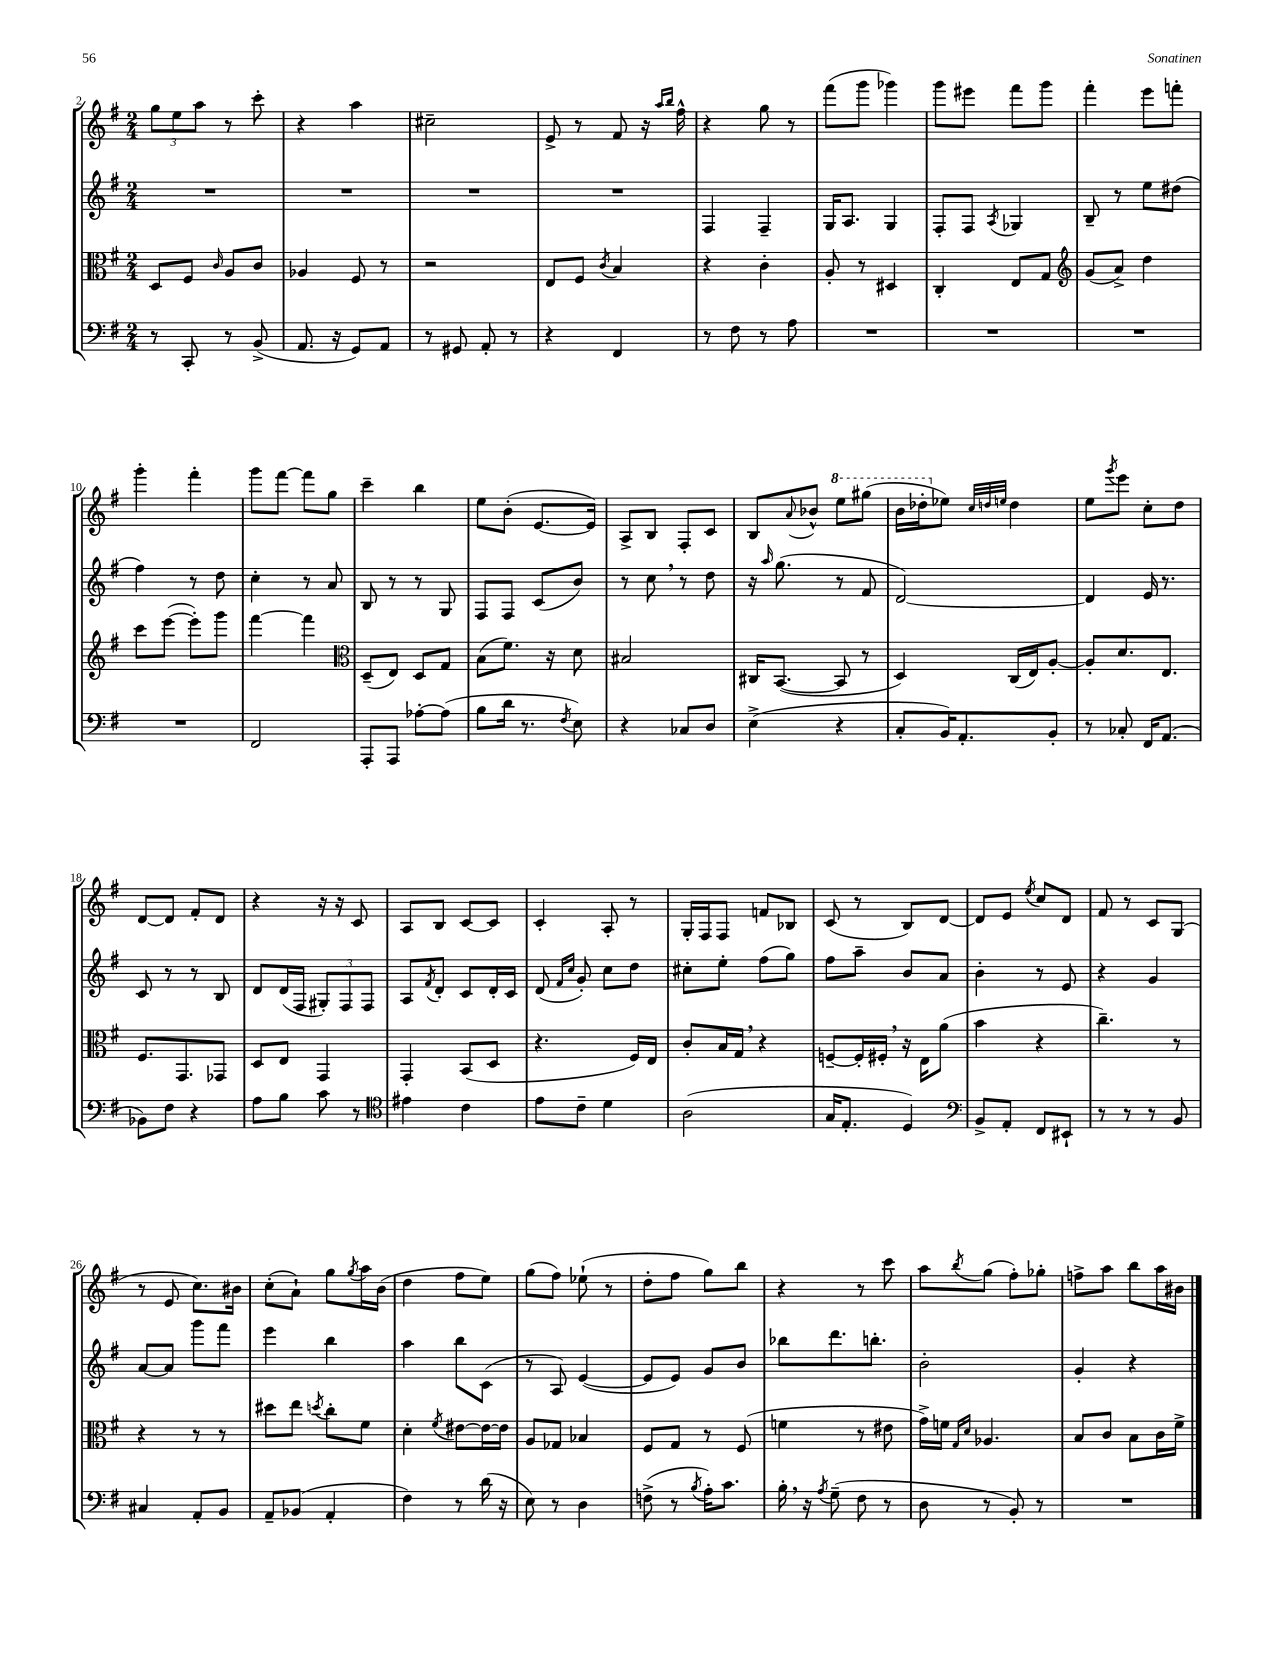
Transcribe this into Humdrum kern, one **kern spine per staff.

**kern	**kern	**kern	**kern
*staff4	*staff3	*staff2	*staff1
*clefF4	*clefC3	*clefG2	*clefG2
*k[f#]	*k[f#]	*k[f#]	*k[f#]
*M2/4	*M2/4	*M2/4	*M2/4
8r	8D	2r	12gg
.	.	.	12ee
8CC'	8F#	.	.
.	.	.	12aa
.	16qqc	.	.
8r	8A	.	8r
(8BB^	8c	.	8ccc'
=	=	=	=
8.AA	4A-	2r	4r
16r	.	.	.
8GG)	8F#	.	4aa
8AA	8r	.	.
=	=	=	=
8r	2r	2r	2cc#~
8GG#	.	.	.
8AA'	.	.	.
8r	.	.	.
=	=	=	=
4r	8E	2r	8e^
.	8F#	.	8r
.	8qc	.	.
4FF#	4B	.	8f#
.	.	.	16r
.	.	.	16qqaa
.	.	.	16qqbb
.	.	.	16ff#^^
=	=	=	=
8r	4r	4F#	4r
8F#	.	.	.
8r	4c'	4F#~	8gg
8A	.	.	8r
=	=	=	=
2r	8A'	16G	(8fff#
.	.	8.A	.
.	8r	.	8ggg
.	4D#	4G	4ggg-)
=	=	=	=
2r	4C'	8F#'	8ggg
.	.	8F#	8eee#
.	.	8qA	.
.	8E	4G-	8fff#
.	8G	.	8ggg
=	=	=	=
*	*clefG2	*	*
2r	(8g	8B~	4fff#'
.	8a^)	8r	.
.	4dd	8ee	8eee
.	.	(8dd#	8fff'
=	=	=	=
2r	8ccc	4ff#)	4ggg'
.	([8eee	.	.
.	8eee'])	8r	4fff#'
.	8ggg	8dd	.
=	=	=	=
2FF#	[4fff#	4cc'	8ggg
.	.	.	[8fff#
.	4fff#]	8r	8fff#]
.	.	8a	8gg
=	=	=	=
*	*clefC3	*	*
8AAA'	(8D~	8B	4ccc~
8AAA	8E)	8r	.
[8A-'	8D	8r	4bb
(8A-]	8G	8G	.
=	=	=	=
8B	(8B	8F#	8ee
16d	8.f#)	8F#	(8b'
8.r	.	.	.
.	.	(8c	[8.e
.	16r	.	.
8qF#	.	.	.
8E)	8d	8b)	.
.	.	.	16e])
=	=	=	=
4r	2B#	8r	8A^
.	.	8cc	8B
8C-	.	8r	8F#'
8D	.	8dd	8c
=	=	=	=
(4E^	16C#	16r	8B
.	.	16qqaa	.
.	([8.BB	(8.gg	.
.	.	.	8qqa
.	.	.	8b-^^
4r	8BB]	8r	8eee
.	8r	8f#	(8ggg#
=	=	=	=
8C'	4D)	[2d)	16bb
.	.	.	16ddd-'
16BB)	.	.	8ee-)
8.AA'	.	.	.
.	.	.	32qqcc
.	.	.	32qqdd
.	.	.	32qqee
.	(16C	.	4dd
.	16E)	.	.
8BB'	[8A'	.	.
=	=	=	=
8r	8A']	4d]	8ee
.	.	.	8qggg
8C-'	8.d	.	8eee
16FF#	.	16e	8cc'
(8.AA	8.E	8.r	.
.	.	.	8dd
=	=	=	=
8BB-)	8.F#	8c	[8d
8F#	.	8r	8d]
.	8.GG	.	.
4r	.	8r	8f#'
.	8GG-	8B	8d
=	=	=	=
8A	8D	8d	4r
8B	8E	(16d	.
.	.	16F#	.
8c	4GG	12G#')	16r
.	.	.	16r
.	.	12F#	.
8r	.	.	8c
.	.	12F#	.
=	=	=	=
*clefC4	*	*	*
4e#	4GG'	8A	8A
.	.	8qf#	.
.	.	8d'	8B
4c	(8BB	8c	[8c
.	8D	16d'	8c]
.	.	16c	.
=	=	=	=
8e	4.r	(8d	4c'
.	.	16qqf#	.
.	.	16qqcc	.
8c~	.	8g')	.
4d	.	8cc	8A'
.	16F#)	8dd	8r
.	16E	.	.
=	=	=	=
(2A	8c'	8cc#'	16G'
.	.	.	16F#
.	16B	8ee'	8F#
.	16G	.	.
.	4r	(8ff#	8f
.	.	8gg)	8B-
=	=	=	=
16G	[8F~	8ff#	(8c
8.E'	.	.	.
.	16F']	8aa~	8r
.	16F#'	.	.
4D)	16r	8b	8B)
.	16E	.	.
.	(8a	8a	[8d
=	=	=	=
*clefF4	*	*	*
8BB^	4b	4b'	8d]
8AA'	.	.	8e
.	.	.	8qee
8FF#	4r	8r	8cc
8EE#`	.	8e	8d
=	=	=	=
8r	4.cc~)	4r	8f#
8r	.	.	8r
8r	.	4g	8c
8BB	8r	.	(8G
=	=	=	=
4C#	4r	[8a	8r
.	.	8a]	8e
8AA'	8r	8ggg	8.cc)
8BB	8r	8fff#	.
.	.	.	16b#
=	=	=	=
8AA~	8dd#	4eee	(8cc'
(8BB-	8ee	.	8a`)
.	8qdd	.	.
4AA'	8cc'	4bb	8gg
.	.	.	8qgg
.	8f#	.	16aa
.	.	.	(16b
=	=	=	=
4F#)	4d'	4aa	4dd
.	8qf#	.	.
8r	[8e#	8bb	8ff#
(16d	16e#_	(8c	8ee)
16r	16e#]	.	.
=	=	=	=
8E)	8A	8r	(8gg
8r	8G-	8A)	8ff#)
4D	4B-	([4e	(8ee-`
.	.	.	8r
=	=	=	=
(8F^	8F#	8e]	8dd'
8r	8G	8e)	8ff#
8qB	.	.	.
16A')	8r	8g	8gg)
8.c	.	.	.
.	(8F#	8b	8bb
=	=	=	=
16B'	4f	8bb-	4r
16r	.	.	.
8qA	.	.	.
(8G~	.	8.ddd	.
8F#	8r	.	8r
.	.	8.bb'	.
8r	8e#	.	8ccc
=	=	=	=
8D	16g^)	2b'	8aa
.	16f	.	.
.	16qqG	.	.
.	16qqd	.	8qbb
8r	4.A-	.	(8gg
8BB')	.	.	8ff#')
8r	.	.	8gg-'
=	=	=	=
2r	8B	4g'	8ff^
.	8c	.	8aa
.	8B	4r	8bb
.	16c	.	16aa
.	16f#^	.	16b#
==	==	==	==
*-	*-	*-	*-
